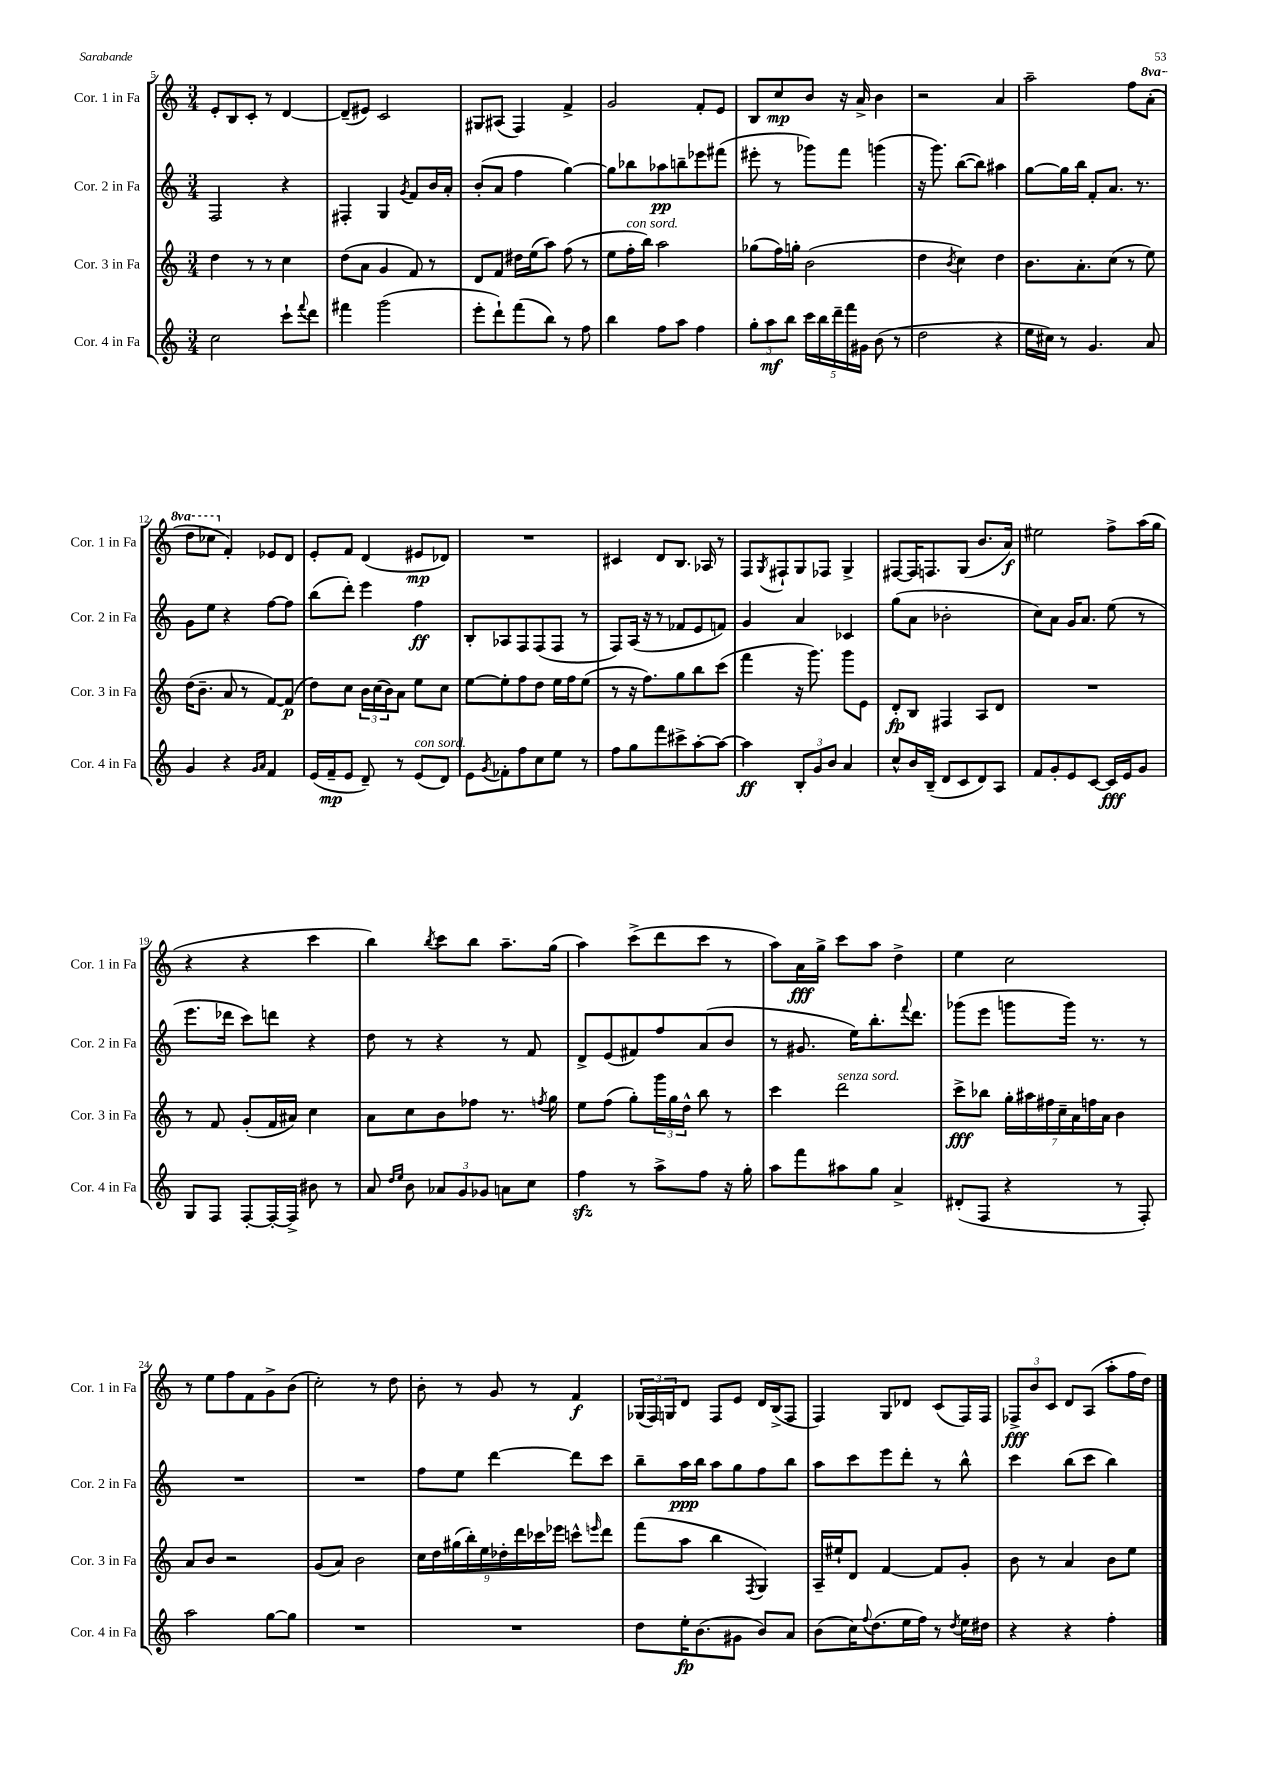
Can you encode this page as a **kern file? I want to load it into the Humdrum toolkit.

**kern	**kern	**kern	**kern
*staff4	*staff3	*staff2	*staff1
*clefG2	*clefG2	*clefG2	*clefG2
*k[]	*k[]	*k[]	*k[]
*M3/4	*M3/4	*M3/4	*M3/4
2cc\	4dd\	2F/	8e'/L
.	.	.	8B/
.	8r	.	8c'/J
.	8r	.	8r
8ccc`\L	4cc\	4r	[4d/
8qqfff/	.	.	.
8ddd\J	.	.	.
=	=	=	=
4fff#\	(8dd\L	4F#'/	(8d~/]L
.	8a\J	.	8e#/J)
(2ggg\	4g/	4G/	2c/
.	.	8qg/	.
.	8f/)	8f/L	.
.	8r	16b/L	.
.	.	16a'/JJ	.
=	=	=	=
8eee'\L	8d/L	(8b'/L	8G#/L
8ddd`\)	8f/J	8a/J	(8A#/J
(8fff\	16dd#\LL	4ff\	4F/)
.	(16ee\J	.	.
8bb\J)	8aa\J)	.	.
8r	(8ff\	[4gg\)	4f^/
8ff\	8r	.	.
=	=	=	=
4bb\	8ee\L	8gg\]L	2g/
.	16ff'\L	8bb-\	.
.	16bb\JJ)	.	.
8ff\L	2aa\	8aa-\	.
8aa\J	.	8bb~\	.
4ff\	.	8eee-\	8f'/L
.	.	(8fff#\J	8e/J
=	=	=	=
12gg'\L	(8gg-\L	8eee#'\	8B/L
12aa\	.	.	.
.	16ff\L)	8r	8cc/
12bb\J	.	.	.
.	16gg'\JJ	.	.
20ccc\LL	(2b\	8ggg-\L)	8b/J
20bb\	.	.	.
20ddd~\	.	.	.
.	.	8fff\J	16r
20fff\	.	.	.
.	.	.	16a^/
20g#\JJ	.	.	.
(8b\	.	(4ggg\	4b\
8r	.	.	.
=	=	=	=
2dd\	4dd\	16r	2r
.	.	8.ggg\)	.
.	8qb/	.	.
.	4cc\)	([8bb\L	.
.	.	8bb\]J)	.
4r	4dd\	4aa#\	4a/
=	=	=	=
16ee\LL	8.b\L	[8gg\L	2aa~\
16cc#\JJ)	.	.	.
8r	.	16gg\]L	.
.	8.a'\	16bb\JJ	.
4.g/	.	8f'/L	.
.	(8cc\J	8.a/J	.
.	8r	.	8ff\L
.	.	8.r	.
8a/	8ee\)	.	(8aa'\J
=	=	=	=
4g/	(16dd\LK	8g\L	8ddd\L
.	8.b~\J	.	.
.	.	8ee\J	8ccc-\J
4r	8a/	4r	4f'/)
.	8r	.	.
16qqg/LL	.	.	.
16qqa/JJ	.	.	.
4f/	[8f/L)	[8ff\L	8e-/L
.	(8f/]J	8ff\]J	8d/J
=	=	=	=
(16e/LL	8dd\L)	(8bb\L	8e'/L
16f~/J	.	.	.
8e/J	8cc\J	8ddd'\J)	8f/J
8d~/)	24b\LL	4eee\	(4d/
.	(24cc\	.	.
.	24b\J)	.	.
8r	8a\J	.	.
(8e/L	8ee\L	4ff\	8e#/L
8d/J)	8cc\J	.	8d-/J)
=	=	=	=
8e\L	[8ee\L	8B'/L	2.r
8qg/	.	.	.
8f-'\	8ee'\]	8A-/	.
8ff\	8ff\	8F/	.
8cc\	8dd\J	(8F/	.
8ee\J	16ee\LL	8F/J	.
.	16ff\J	.	.
8r	(8ee\J	8r	.
=	=	=	=
8ff\L	8r	8F/L)	4c#/
8gg\	16r	(16A/Jk	.
.	8.ff\L)	16r	.
8fff\	.	8r	8d/L
8ccc#^\	8gg\	8f-/L	8.B/J
[8aa'\	8bb\	8e/	.
.	.	.	16A-/
8aa\_J	(8ccc\J	8f/J)	8r
=	=	=	=
4aa\]	4fff\	4g/	8F/L
.	.	.	8qG/
.	.	.	8F#`/
12B'/L	16r	4a/	8G/
.	8.ggg\)	.	.
12g/	.	.	.
.	.	.	8F-/J
12b/J	.	.	.
4a/	8ggg\L	4c-/	4G^/
.	8e\J	.	.
=	=	=	=
8cc^^/L	8d'/L	(8gg\L	[8F#/L
16b/L	8B/J	8a\J	16F#/]K
(16B~/JJ	.	.	8.F/
8d/L	4F#/	2b-'\	.
8c/	.	.	(8G/J
8d/)	8A/L	.	8.b/L
8A/J	8d/J	.	.
.	.	.	16a/Jk)
=	=	=	=
8f/L	2.r	8cc\L)	2ee#\
8g'/	.	8a\J	.
8e/	.	16g/LK	.
.	.	8.a/J	.
[8c/J	.	.	.
16c/]LL	.	(8ee\	8ff^\L
16e/J	.	.	.
8g/J	.	8r	(16aa\L
.	.	.	16gg\JJ
=	=	=	=
8G/L	8r	8.eee\L	4r
8F/J	8f/	.	.
.	.	16ddd-\Jk	.
[8F'/L	(8g'/L	8ccc\L)	4r
16F'/_L	16f/L	8ddd\J	.
16F^/]JJ	16a#/JJ)	.	.
8b#\	4cc\	4r	4ccc\
8r	.	.	.
=	=	=	=
8a/	8a\L	8dd\	4bb\)
16qqdd/LL	.	.	.
16qqee/JJ	.	.	.
8b\	8cc\	8r	.
.	.	.	8qbb/
12a-/L	8b\	4r	8ccc\L
12g/	.	.	.
.	8ff-\J	.	8bb\J
12g-/J	.	.	.
8a\L	8.r	8r	8.aa~\L
8cc\J	.	8f/	.
.	8qff/	.	.
.	16gg\	.	(16gg\Jk
=	=	=	=
4ff\	8ee\L	8d^/L	4aa\)
.	(8ff\J	(8e/	.
8r	8gg'\L)	8f#/)	(8ccc^\L
8aa^\L	24ggg\L	8ff/	8ddd\
.	24gg\	.	.
.	24dd^^\JJ	.	.
8ff\J	8bb\	(8a/	8ccc\J
16r	8r	8b/J	8r
16gg'\	.	.	.
=	=	=	=
8aa\L	4ccc\	8r	8aa\L)
8fff\	.	8.g#/	16a\L
.	.	.	16gg^\JJ
8aa#\	2ddd\	.	8ccc\L
.	.	16ee\LK)	.
8gg\J	.	8.bb'\	8aa\J
4a^/	.	.	4dd^\
.	.	8qqfff/	.
.	.	8.ddd\J	.
=	=	=	=
(8d#'/L	8ccc^\L	(8ggg-\L	4ee\
8F/J	8bb-\J	8eee\J	.
4r	28gg'\LL	8ggg\L	2cc\
.	28aa#\	.	.
.	28ff#\	.	.
.	28cc~\	.	.
.	.	16ggg\Jk)	.
.	28a\	.	.
.	28ff\	.	.
.	.	8.r	.
.	28a\JJ	.	.
8r	4b\	.	.
8F'/)	.	8r	.
=	=	=	=
2aa\	8a/L	2.r	8r
.	8b/J	.	8ee\L
.	2r	.	8ff\
.	.	.	8f\
[8gg\L	.	.	8g^\
8gg\]J	.	.	(8b\J
=	=	=	=
2.r	(8g/L	2.r	2cc'\)
.	8a/J)	.	.
.	2b\	.	.
.	.	.	8r
.	.	.	8dd\
=	=	=	=
2.r	18cc\LL	8ff\L	8b'\
.	18dd\	.	.
.	(18gg#\	.	.
.	.	8ee\J	8r
.	18bb'\)	.	.
.	18ee\	.	.
.	.	[4ddd\	8g/
.	18dd-'\	.	.
.	18ddd\	.	.
.	.	.	8r
.	18ccc-\	.	.
.	18eee-\JJ	.	.
.	8ccc^^\L	8ddd\]L	4f/
.	16qqeee/	.	.
.	8ddd\J	8ccc\J	.
=	=	=	=
8dd\L	(8fff\L	8bb~\L	(24G-/LL
.	.	.	24F/)
.	.	.	24G/J
16ee'\K	8aa\J	16aa\L	8d/J
(8.b\	.	16bb\JJ	.
.	4bb\	8aa\L	8F/L
8g#\J	.	8gg\	8e/J
.	8qF/	.	.
8b/L)	4G/)	8ff\	16d/LL
.	.	.	(16B^/J
8a/J	.	8bb\J	8F/J
=	=	=	=
(8b\L	16A~/LL	8aa\L	4F/)
.	16ee#`/J	.	.
16cc\K)	8d/J	8ccc\	.
8qqff/	.	.	.
(8.dd\	.	.	.
.	[4f/	8eee\	8G/L
16ee\L	.	8ddd'\J	8d-/J
16ff\JJ)	.	.	.
8r	8f/]L	8r	(8c/L
8qdd/	.	.	.
16ee\LL	8g'/J	8bb^^\	16F/L)
16dd#\JJ	.	.	16F/JJ
=	=	=	=
4r	8b\	4ccc\	12F-^/L
.	.	.	12b/
.	8r	.	.
.	.	.	12c/J
4r	4a/	(8bb\L	8d/L
.	.	8ccc\J	(8A/J
4ff'\	8b\L	4bb\)	8aa'\L
.	8ee\J	.	16ff\L
.	.	.	16dd\JJ)
==	==	==	==
*-	*-	*-	*-
